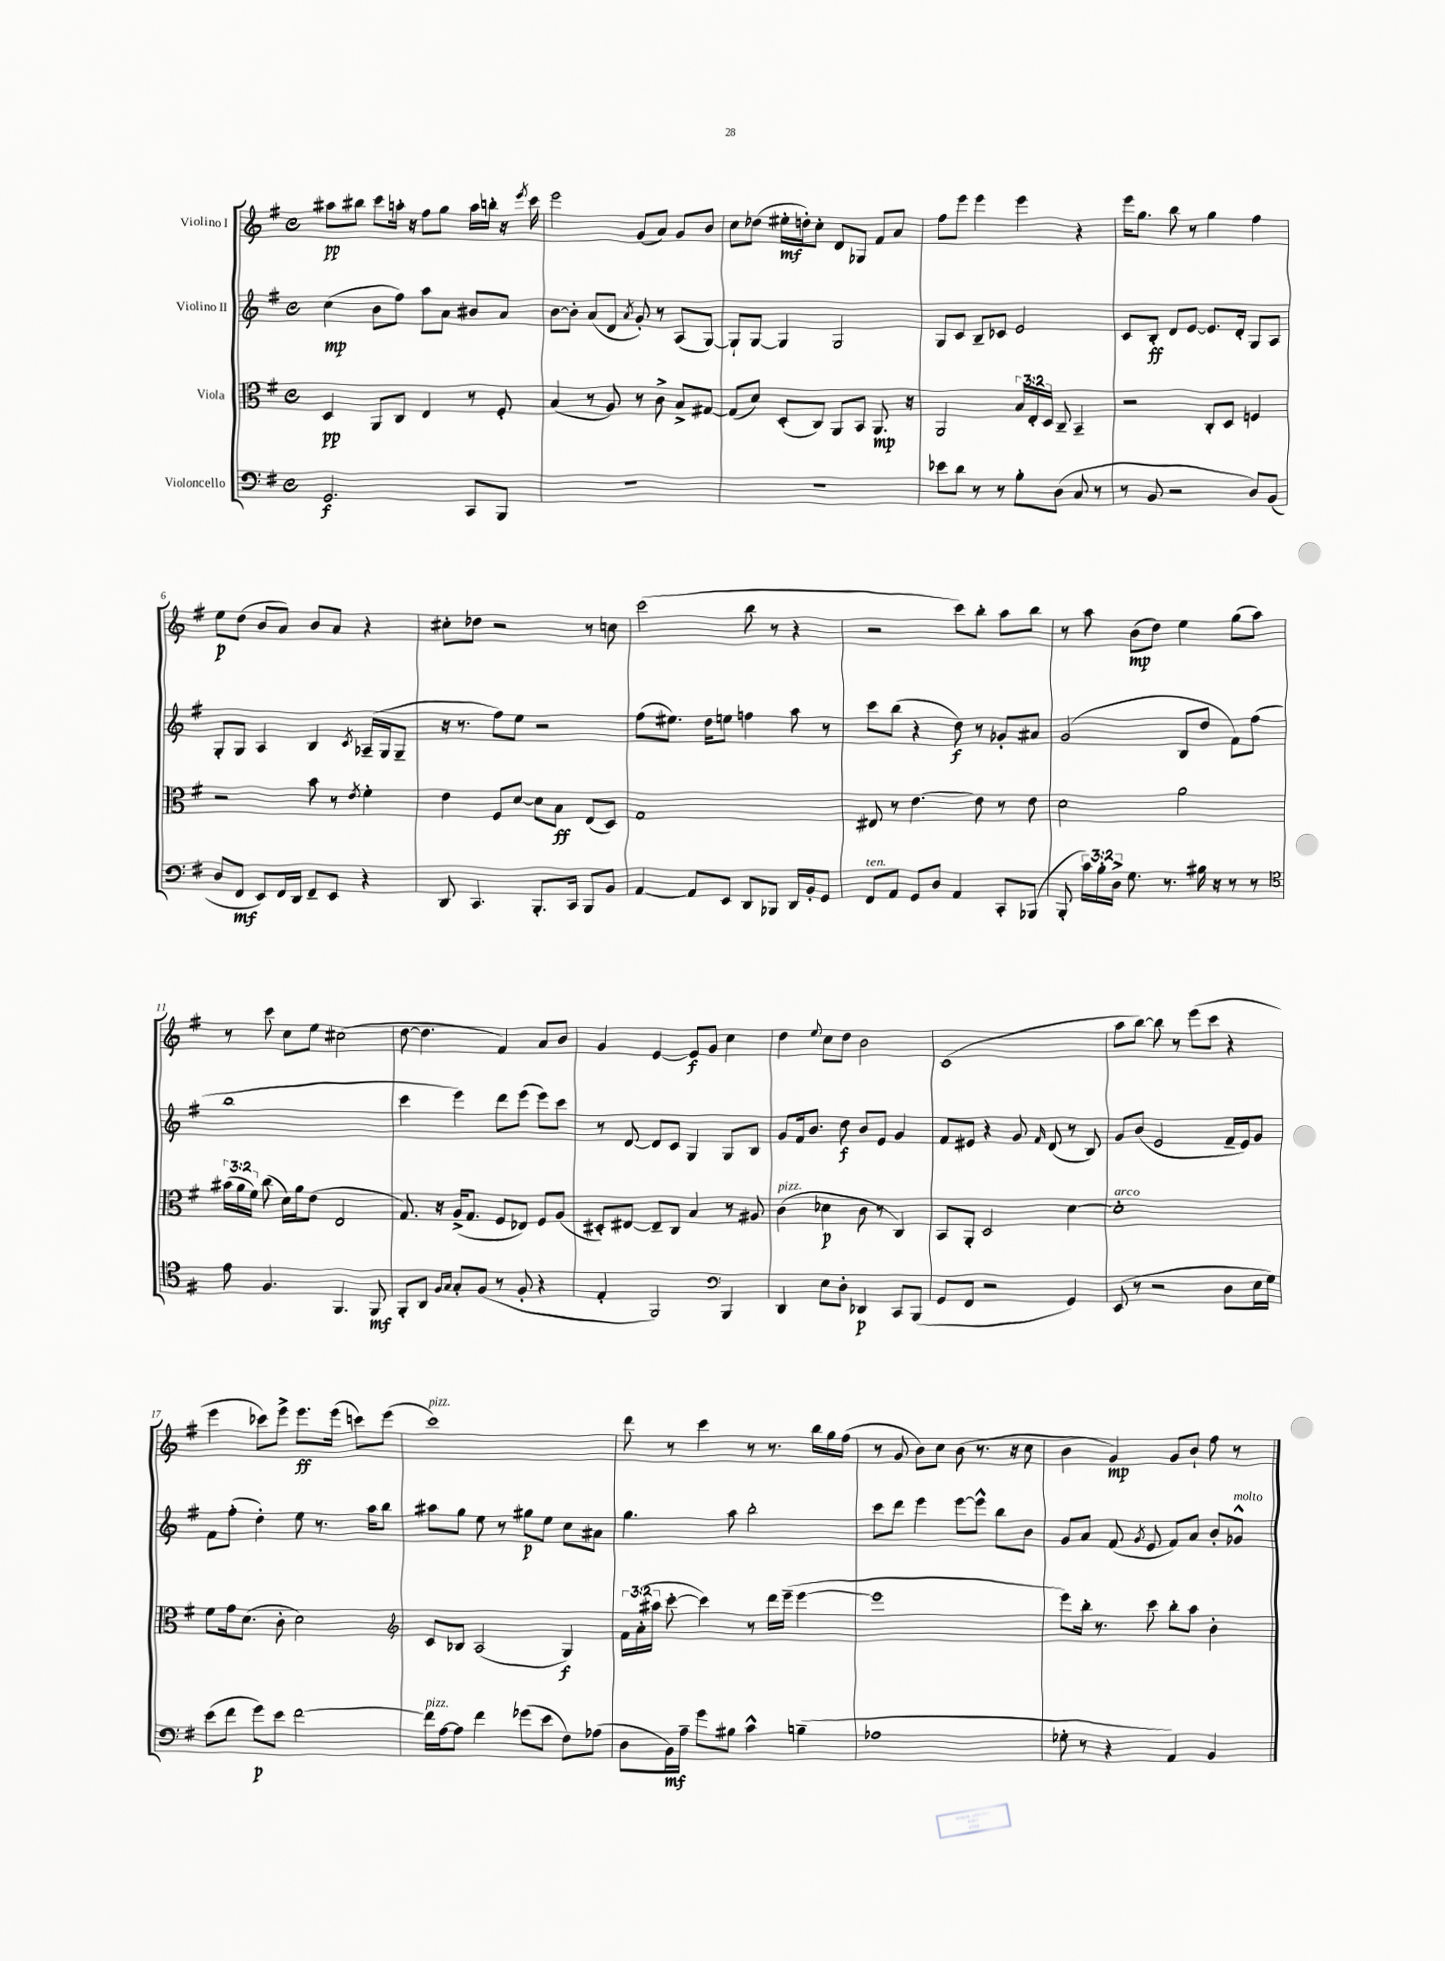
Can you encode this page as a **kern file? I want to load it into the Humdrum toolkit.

**kern	**kern	**kern	**kern
*staff4	*staff3	*staff2	*staff1
*clefF4	*clefC3	*clefG2	*clefG2
*k[f#]	*k[f#]	*k[f#]	*k[f#]
*M4/4	*M4/4	*M4/4	*M4/4
*met(c)	*met(c)	*met(c)	*met(c)
2.GG/	4D/	(4cc\	8aa#\L
.	.	.	8bb#\J
.	8AA/L	8b\L	8ccc\L
.	8C/J	8ff#\J)	16aa'\Jk
.	.	.	16r
.	4E/	8aa\L	8ff#\L
.	.	8a\J	8gg\J
8CC/L	8r	8b#/L	16aa\LL
.	.	.	16bb'\JJ
8BBB/J	8F#'/	8a/J	16r
.	.	.	8qeee/
.	.	.	16ccc\
=	=	=	=
1r	(4B/	[8b\L	2eee\
.	.	8b'\]J	.
.	8r	(8a/L	.
.	8A/)	8d/J	.
.	.	8qa/	.
.	8r	8g'/)	(8g/L
.	8c^\	8r	8a/J)
.	8B^/L	(8A/L	8g/L
.	[8G#/J	[8G/J)	8b/J
=	=	=	=
1r	(8G#/]L	8G`/]L	8cc\L
.	8d/J)	[8G/J	(8dd-\J
.	(8D'/L	4G/]	16ee#'\LL
.	.	.	16dd'\J)
.	8C/J)	.	8cc'\J
.	8AA/L	2G/	8d/L
.	8BB/J	.	8G-/J
.	8.AA/	.	8f#/L
.	.	.	8a/J
.	16r	.	.
=	=	=	=
8e-\L	2AA/	8G/L	8ff#\L
8d\J	.	8c/J	8eee\J
8r	.	8B~/L	4eee\
8r	.	8c-/J	.
8B'\L	24B/LL	2e/	4eee\
.	24E'/	.	.
.	24D/JJ	.	.
(8D\J	8C~/	.	.
8C/	4BB~/	.	4r
8r	.	.	.
=	=	=	=
8r	2r	8c/L	16eee\LK
.	.	.	8.gg\J
8BB/	.	8B'/J	.
2r	.	8d/L	8bb\
.	.	[8e/J	8r
.	8C'/L	8.e/]L	4gg\
.	8D/J	.	.
.	.	16d'/Jk	.
8D/L)	4F/	8G/L	4ff#\
(8BB/J	.	8A/J	.
=	=	=	=
8D/L	2r	8G'/L	8ee\L
8FF#/J	.	8G/J	(8dd\J
8EE/L)	.	4A/	8b/L
16FF#/L	.	.	8a/J)
16DD/JJ	.	.	.
8FF#~/L	8b\	4B/	8b/L
8EE/J	8r	.	8a/J
.	8qe/	8qc/	.
4r	4f#'\	(16A-~/LL	4r
.	.	16G/J	.
.	.	8G~/J	.
=	=	=	=
8DD/	4e\	16r	8cc#'\L
.	.	8.r	.
4.CC/	.	.	8dd-\J
.	8F#/L	8ff#\L)	2r
.	[8d/J	8ee\J	.
8.BBB'/L	8d\]L	2r	.
.	8B\J	.	.
16CC/Jk	.	.	.
8BBB/L	(8E/L	.	8r
8BB/J	8D/J)	.	8cc\
=	=	=	=
[4AA/	1G	(8ff#\L	(2ccc\
.	.	8.ee#\J)	.
8AA/]L	.	.	.
.	.	16dd\LK	.
8EE/J	.	8ee\J	.
8DD/L	.	4ff\	8bb\
8BBB-/J	.	.	8r
16DD/LL	.	8aa\	4r
16BB'/J	.	.	.
8GG/J	.	8r	.
=	=	=	=
8FF#/L	8E#/	8ccc\L	2r
8AA/J	8r	(8bb\J	.
8GG/L	[4.e\	4r	.
8D/J	.	.	.
4AA/	.	8dd\)	8ccc\L)
.	8e\]	8r	8bb'\J
8CC'/L	8r	8g-'/L	8aa\L
(8BBB-/J	8e\	8a#/J	8bb\J
=	=	=	=
8BBB'/	2d\	(2g/	8r
24c\LL)	.	.	8aa\
24B'\	.	.	.
24D^\JJ	.	.	.
8.G\	.	.	(8b\L
.	.	.	8dd\J)
8.r	.	.	.
.	2a\	8B/L	4ee\
16B#\	.	8dd/J	.
16r	.	.	.
8r	.	8f#\L)	(8gg\L
8r	.	(8ff#\J	8aa\J)
=	=	=	=
*clefC4	*	*	*
8e\	(24b#\LL	1bb	8r
.	24a\	.	.
.	24f#\JJ)	.	.
4.F#/	(8cc\	.	8ccc\
.	16d\LL)	.	8cc\L
.	16a\J	.	.
.	(8e\J	.	8ee\J
4.FF#/	2E/	.	(2cc#\
8FF#/	.	.	.
=	=	=	=
8FF#'/L	8.G/)	4ccc\	[8dd\
8AA/J	.	.	4.dd\]
.	16r	.	.
16qqF#/LL	.	.	.
16qqG/JJ	.	.	.
8G'/L	(16A^/LK	4eee\)	.
.	8.G/J	.	.
(8F#/J	.	.	.
8r	8F#/L	8ddd\L	4f#/)
8F#'/	8E-/J)	(8eee\J	.
4r	8F#/L	8eee\L)	8a/L
.	(8A/J	8ccc\J	8b/J
=	=	=	=
4E'/	8D#'/L)	8r	4g/
.	[8E#/J	[8d/	.
2FF#/)	8E#~/]L	8d/]L	[4e/
.	8C/J	8c/J	.
.	4B/	4G/	8e/]L
.	.	.	8g/J
*clefF4	*	*	*
4BBB/	8r	8G/L	4cc\
.	8A#/	8B/J	.
=	=	=	=
4DD/	(4c\	8g/L	4dd\
.	.	16f#/k	.
.	.	8.b/J	.
.	.	.	8qqee/
8E\L	4d-\	.	8cc\L
8D'\J	.	8dd\	8dd\J
4DD-/	8c\	8b/L	2b\
.	8r	8e/J	.
8CC/L	4C/)	4g/	.
(8BBB/J	.	.	.
=	=	=	=
8GG/L	8BB/L	8f#/L	(1c
8FF#/J	8AA'/J	8e#/J	.
2r	2D/	4r	.
.	.	8g/	.
.	.	16qqf#/	.
.	.	(8d/	.
4GG/)	[4d\	8r	.
.	.	8B/)	.
=	=	=	=
(8EE/	1d']	8g/L	8aa\L
8r	.	(8b/J	[8bb\J)
2r	.	2e/	8bb\]
.	.	.	8r
.	.	.	(8eee\L
.	.	.	8ccc\J
8D\L	.	16f#~/LL	4r
.	.	16e/J)	.
16E\L	.	8g/J	.
16G\JJ)	.	.	.
=	=	=	=
(8e\L	8f#\L	8f#\L	4eee\
8f#\J	16g\k	(8ff#'\J	.
.	(8.d\J	.	.
8g\L)	.	4dd'\)	8ccc-\L)
8e\J	8c'\	.	8eee^\J
[2f#\	2d\)	8ee\	8.eee\L
.	.	8.r	.
.	.	.	(16eee\Jk
.	.	.	8ccc\L)
.	.	16aa\LK	.
.	.	8bb\J	(8eee\J
=	=	=	=
*	*clefG2	*	*
16f#\]LL	8c/L	8aa#\L	1ccc)
[16A\J	.	.	.
8A\]J	8B-/J	8gg\J	.
4f#\	(2A/	8ee\	.
.	.	8r	.
(8g-\L	.	8gg#\L	.
8e\J	.	8ee\J	.
8F#\L)	4G/)	8cc\L	.
(8A-\J	.	8a#\J	.
=	=	=	=
8D\L	24f#\LL	4.gg\	8ddd\
.	(24a'\	.	.
.	24aa#\JJ	.	.
16BB\L)	[8ccc'\	.	8r
16A~\JJ	.	.	.
8g\L	4ccc\])	.	4ccc\
8B#\J	.	8aa\	.
4c^^\	8r	2bb'\	8r
.	16ddd\LL	.	8.r
.	(16eee~\JJ	.	.
(4B~\	[4eee\	.	.
.	.	.	16bb\LL
.	.	.	16gg\
.	.	.	(16ff#\JJ
=	=	=	=
1A-	1eee]	8ccc\L	8r
.	.	8ddd\J	8g/
.	.	4eee\	8b\L)
.	.	.	8cc\J
.	.	[8eee\L	(8b\
.	.	8eee^^\]J	8.r
.	.	8bb\L	.
.	.	.	16r
.	.	8b\J	8cc\
=	=	=	=
8G-'\	8eee\L)	8g/L	4b\
8r	16bb'\Jk	8a/J	.
.	8.r	.	.
4r	.	(8f#/	4g/)
.	.	8qg/	.
.	8ccc\	8e/	.
4AA/)	8bb'\L	8f#/L)	8g/L
.	8aa\J	8a/J	8b`/J
4BB/	4b'\	8b'/L	8ff#\
.	.	8g-^^/J	8r
==	==	==	==
*-	*-	*-	*-
